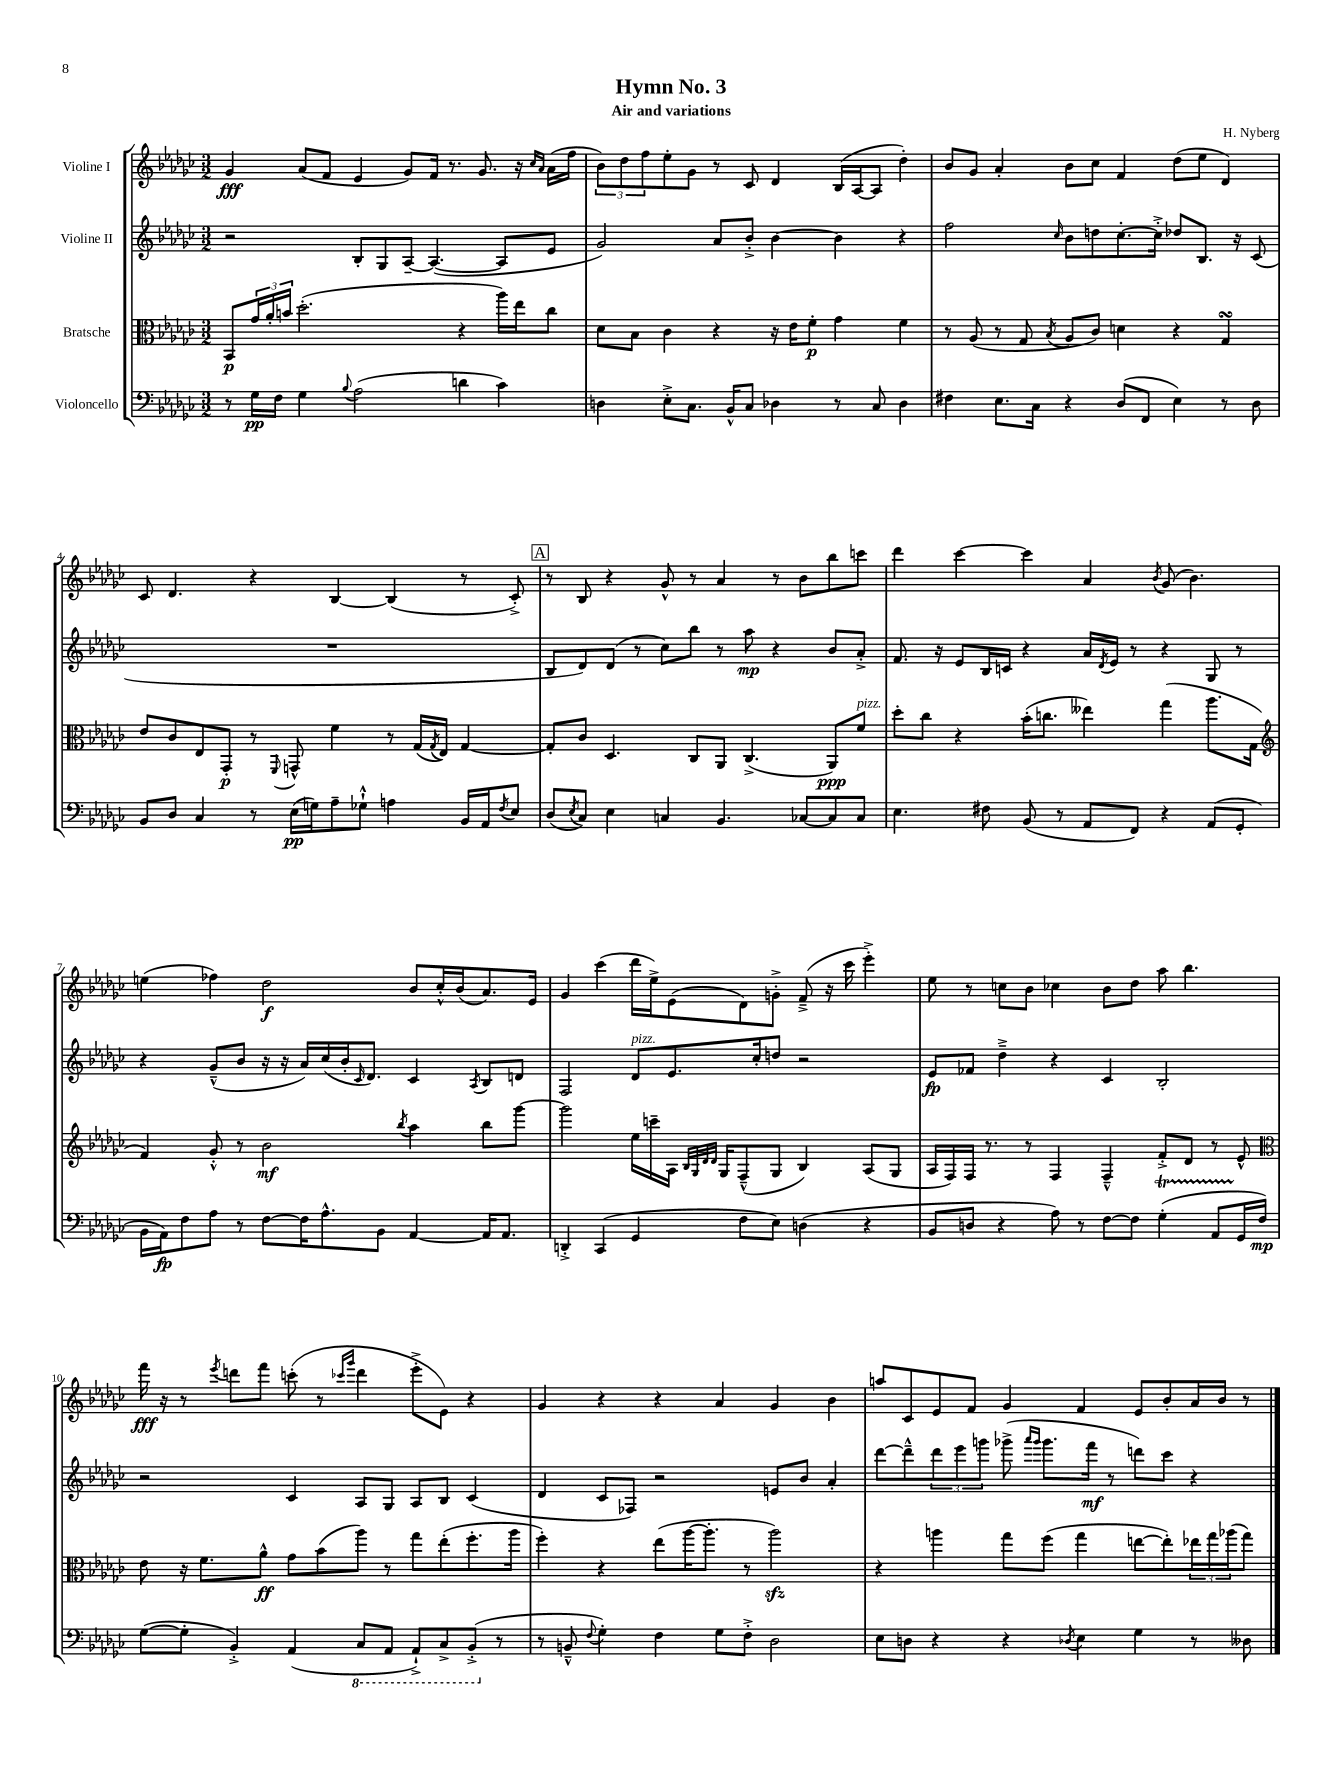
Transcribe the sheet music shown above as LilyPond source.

\header { title = "Hymn No. 3" composer = "H. Nyberg" subtitle = "Air and variations" }
<<
\new StaffGroup <<
\new Staff = "s0" \with { instrumentName = "Violine I" } {
    \clef treble \key ges \major \numericTimeSignature \time 3/2
    ges'4\fff aes'8( f'8 ees'4 ges'8) f'16 r8. ges'8. r16 \grace { ces''16 aes'16 } aes'16( f''16 |
    \tuplet 3/2 { bes'8) des''8 f''8 } ees''8-. ges'8 r8 ces'8 des'4 bes16( aes16~ aes8 des''4-.) |
    bes'8 ges'8 aes'4-. bes'8 ces''8 f'4 des''8( ees''8 des'4) |
    ces'8 des'4. r4 bes4~ bes4( r8 ces'8-.->) |
    \mark \markup { \box "A" } r8 bes8 r4 ges'8-^ r8 aes'4 r8 bes'8 bes''8 c'''8 |
    des'''4 ces'''4~ ces'''4 aes'4 \acciaccatura { bes'8 } ges'8( bes'4.) |
    e''4( fes''4) des''2\f bes'8 ces''16-.-^ bes'16( aes'8.) ees'16 |
    ges'4 ces'''4( des'''16 ees''16->) ees'8( des'8) g'8-.-> f'8--->( r16 ces'''16 ees'''4-.->) |
    ees''8 r8 c''8 bes'8 ces''4 bes'8 des''8 aes''8 bes''4. |
    f'''16\fff r16 r8 \acciaccatura { ees'''8 } d'''8 f'''8 c'''8-.( r8 \grace { ces'''16 ges'''16 } d'''4 ees'''8-.-> ees'8) r4 |
    ges'4 r4 r4 aes'4 ges'4 bes'4 |
    a''8 ces'8 ees'8 f'8 ges'4 f'4 ees'8 bes'8-. aes'16 bes'16 r8 \bar "|." |
}
\new Staff = "s1" \with { instrumentName = "Violine II" } {
    \clef treble \key ges \major \numericTimeSignature \time 3/2
    r2 bes8-. ges8 aes8~-- aes4.~( aes8 ees'8 |
    ges'2) aes'8 bes'8-.-> bes'4~ bes'4 r4 |
    f''2 \grace { ces''16 } bes'8 d''8 ces''8.~-. ces''16-.-> des''8 bes8. r16 ces'8( |
    R1. |
    \mark \markup { \box "A" } bes8 des'8) des'8( r8 ces''8) bes''8 r8 aes''8\mp r4 bes'8 aes'8-.-> |
    f'8. r16 ees'8 bes16 c'16 r4 aes'16 \acciaccatura { des'8 } ees'16 r8 r4 ges8 r8 |
    r4 ges'8---^( bes'8 r16 r16 aes'16) ces''16( bes'16-. \grace { ces'16 } des'8.) ces'4 \acciaccatura { aes8 } bes8 d'8 |
    f2 des'8^\markup { \italic "pizz." } ees'8. ces''16-. d''8 r2 |
    ees'8\fp fes'8 des''4---> r4 ces'4 bes2-. |
    r2 ces'4 aes8 ges8 aes8 bes8 ces'4( |
    des'4 ces'8 fes8) r2 e'8 bes'8 aes'4-. |
    des'''8~ des'''8---^ \tuplet 3/2 { des'''8 ees'''8 g'''8 } ges'''8->( \grace { aes'''16 ges'''16 } ges'''8. f'''16\mf r8 d'''8) ces'''8 r4 \bar "|." |
}
\new Staff = "s2" \with { instrumentName = "Bratsche" } {
    \clef alto \key ges \major \numericTimeSignature \time 3/2
    bes,8\p \tuplet 3/2 { ges'16 aes'16-. b'16 } des''2.-.( r4 aes''16) ees''16 ces''8 |
    des'8 bes8 ces'4 r4 r16 ees'16 f'8-.\p ges'4 f'4 |
    r8 aes8( r8 ges8 \acciaccatura { bes8 } aes8 ces'8) d'4 r4 ges4\turn |
    ees'8 ces'8 ees8 ges,8-.\p r8 \appoggiatura { f,8 } g,8-^ f'4 r8 ges16( \acciaccatura { ges8 } ees16) ges4~ |
    \mark \markup { \box "A" } ges8-. ces'8 des4. ces8 aes,8 ces4.->( aes,8\ppp) f'8^\markup { \italic "pizz." } |
    des''8-. ces''8 r4 bes'16-.( c''8. eeses''4) ges''4( aes''8. ges16 |
    \clef treble f'4) ges'8-.-^ r8 bes'2\mf \acciaccatura { bes''8 } aes''4 bes''8 ges'''8~ |
    ges'''2 ees''16 c'''16-- aes16 \grace { bes32 ges32 des'32 des'32 } ges16 f8---^( ges8 bes4) aes8( ges8 |
    aes16 f16) f16 r8. r8 f4 f4---^ f'8-.-> des'8 r8 ees'8-^ |
    \clef alto ees'8 r16 f'8. aes'8-^\ff ges'8 bes'8( aes''8) r8 ges''8 ees''8-.( f''8.-. aes''16 |
    f''4-.) r4 ees''8( aes''16~ aes''8.-. r8 aes''2\sfz) |
    r4 a''4 ges''8 f''8( ges''4 e''8~ e''8-.) \tuplet 3/2 { ees''16 ges''16 aes''16( } ges''8) \bar "|." |
}
\new Staff = "s3" \with { instrumentName = "Violoncello" } {
    \clef bass \key ges \major \numericTimeSignature \time 3/2
    r8 ges16\pp f16 ges4 \appoggiatura { bes8 } aes2( d'4 ces'4) |
    d4 ees8-.-> ces8. bes,16-^ ces8 des4 r8 ces8 des4 |
    fis4 ees8. ces16 r4 des8( f,8 ees4) r8 des8 |
    bes,8 des8 ces4 r8 ees16\pp( g16) aes8-- ges8-!-^ a4 bes,16 aes,16 \acciaccatura { f8 } ees8 |
    \mark \markup { \box "A" } des8( \acciaccatura { ees8 } ces8) ees4 c4 bes,4. ces8~ ces8 ces8 |
    ees4. fis8 bes,8( r8 aes,8 f,8) r4 aes,8( ges,8-. |
    bes,16 aes,16\fp) f8 aes8 r8 f8~ f16 aes8.-^ bes,8 aes,4~ aes,16 aes,8. |
    d,4-.-> ces,4( ges,4 f8 ees8) d4( r4 |
    bes,8 d8 r4 aes8) r8 f8~ f8 ges4-.\startTrillSpan( aes,8 ges,16\stopTrillSpan f16\mp) |
    ges8~( ges8-. bes,4-.->) aes,4( \ottava #-1 ces,8 aes,,8 aes,,8-!->) ces,8-> bes,,8-.->( \ottava #0 r8 |
    r8 b,8---^ \appoggiatura { f8 } ges4-.) f4 ges8 f8-.-> des2 |
    ees8 d8 r4 r4 \acciaccatura { des8 } ees4 ges4 r8 deses8 \bar "|." |
}
>>
>>
